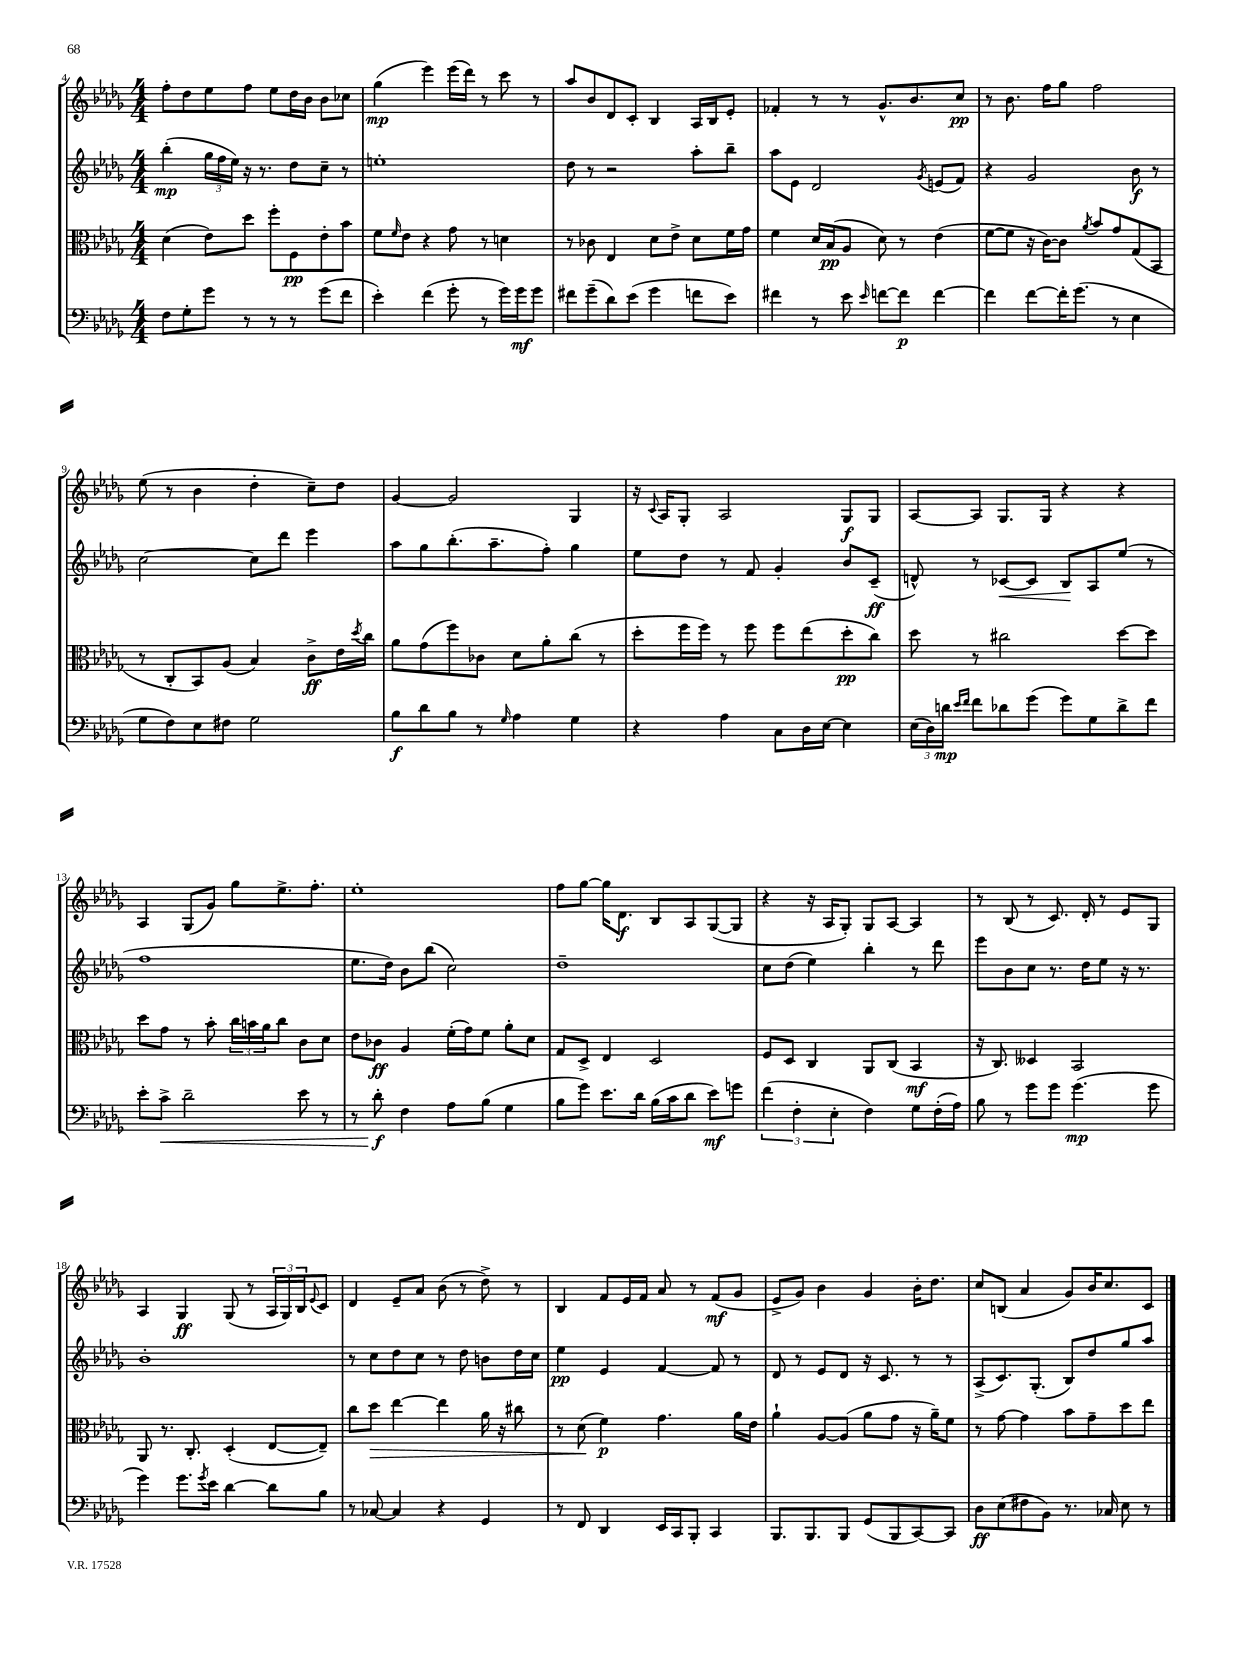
<<
\new StaffGroup <<
\new Staff = "s0" {
    \clef treble \key des \major \numericTimeSignature \time 4/4
    f''8-. des''8 ees''8 f''8 ees''8 des''16 bes'16 bes'8 ces''8 |
    ges''4\mp( ees'''4) ees'''16( des'''16) r8 c'''8 r8 |
    aes''8 bes'8 des'8 c'8-. bes4 aes16 bes16 ees'8-. |
    fes'4-. r8 r8 ges'8.-^ bes'8. c''8\pp |
    r8 bes'8. f''16 ges''8 f''2 |
    ees''8( r8 bes'4 des''4-. c''8--) des''8 |
    ges'4~ ges'2 ges4 |
    r16 \appoggiatura { c'8 } aes16 ges8-. aes2 ges8\f ges8 |
    aes8~ aes8 ges8. ges16 r4 r4 |
    aes4 ges8( ges'8) ges''8 ees''8.-> f''8.-. |
    ees''1-. |
    f''8 ges''8~ ges''16 des'8.\f bes8 aes8 ges8~( ges8 |
    r4 r16 aes16 ges8-.) ges8 aes8~ aes4 |
    r8 bes8( r8 c'8.) des'16-. r8 ees'8 ges8 |
    aes4 ges4\ff ges8( r8 \tuplet 3/2 { aes16 ges16) bes16 } \appoggiatura { ees'8 } c'8 |
    des'4 ees'8-- aes'8 bes'8( r8 des''8->) r8 |
    bes4 f'8 ees'16 f'16 aes'8 r8 f'8\mf( ges'8 |
    ees'8-> ges'8) bes'4 ges'4 bes'16-. des''8. |
    c''8 b8( aes'4 ges'8) bes'16 c''8. c'8 \bar "|." |
}
\new Staff = "s1" {
    \clef treble \key des \major \numericTimeSignature \time 4/4
    bes''4-.\mp( \tuplet 3/2 { ges''16 f''16 ees''16) } r16 r8. des''8 c''8-- r8 |
    e''1-. |
    des''8 r8 r2 aes''8-. bes''8-- |
    aes''8 ees'8 des'2 \acciaccatura { ges'8 } e'8( f'8) |
    r4 ges'2 bes'8\f r8 |
    c''2~ c''8 des'''8 ees'''4 |
    aes''8 ges''8 bes''8.-.( aes''8.-- f''8-.) ges''4 |
    ees''8 des''8 r8 f'8 ges'4-. bes'8 c'8--\ff( |
    d'8-^) r8 ces'8~\< ces'8 bes8\! aes8 ees''8( r8 |
    f''1 |
    ees''8. des''16) bes'8 bes''8( c''2) |
    des''1-- |
    c''8 des''8( ees''4) bes''4-. r8 des'''8 |
    ees'''8 bes'8 c''8 r8. des''16 ees''8 r16 r8. |
    bes'1-. |
    r8 c''8 des''8 c''8 r8 des''8 b'8 des''16 c''16 |
    ees''4\pp ees'4 f'4~ f'8 r8 |
    des'8 r8 ees'8 des'8 r16 c'8. r8 r8 |
    aes8->( c'8.) ges8.-.( bes8) des''8 ges''8 aes''8 \bar "|." |
}
\new Staff = "s2" {
    \clef alto \key des \major \numericTimeSignature \time 4/4
    des'4( ees'8) des''8 f''8-. f8\pp ees'8-. bes'8 |
    f'8 \grace { f'16 } ees'8 r4 ges'8 r8 d'4 |
    r8 ces'8 ees4 des'8 ees'8-> des'8 f'16 ges'16 |
    f'4 des'16 bes16\pp( aes8 des'8) r8 ees'4( |
    f'8~ f'8 r16 c'16~) c'8 \acciaccatura { aes'8 } bes'8 ges'8 ges8( bes,8 |
    r8 c8-. bes,8) aes8( bes4) c'8->\ff ees'16 \acciaccatura { des''8 } c''16 |
    aes'8 ges'8( f''8) ces'8 des'8 aes'8-. c''8( r8 |
    des''8-. f''16 f''16) r8 f''8 f''8 ees''8( des''8-.\pp c''8) |
    des''8 r8 cis''2 des''8~ des''8 |
    des''8 ges'8 r8 bes'8-. \tuplet 3/2 { c''16 b'16 aes'16 } c''8 c'8 des'8 |
    ees'8 ces'8\ff aes4 f'16-.( ges'16) f'8 aes'8-. des'8 |
    ges8 des8-> ees4 des2 |
    f8 des8 c4 aes,8 c8( bes,4\mf |
    r16 c8.) deses4 bes,2 |
    aes,8 r8. c8.-. des4-.( ees8~ ees8--) |
    c''8 des''8\> ees''4~ ees''4 aes'16 r16 cis''8 |
    r8 des'8\!( f'4\p) ges'4. aes'16 ees'16 |
    aes'4-! aes8~ aes8( aes'8 ges'8 r16 aes'16--) f'8 |
    r8 ges'8~ ges'4 bes'8 ges'8-- des''8 ees''8 \bar "|." |
}
\new Staff = "s3" {
    \clef bass \key des \major \numericTimeSignature \time 4/4
    f8 ges8-. ges'8 r8 r8 r8 ges'8( f'8 |
    ees'4-.) f'4( ges'8-. r8 ges'16) ges'16\mf ges'8 |
    fis'8 ges'8--( des'8) ees'8( ges'4 f'8 ees'8) |
    fis'4 r8 ees'8 \grace { ees'16 } f'8~ f'8\p f'4~ |
    f'4 f'8~ f'16-. ges'8.( r8 ees4 |
    ges8 f8) ees8 fis8 ges2 |
    bes8\f des'8 bes8 r8 \grace { ges16 } aes4 ges4 |
    r4 aes4 c8 des16 ees16~ ees4 |
    \tuplet 3/2 { ees16( des16) d'16\mp } \grace { ees'16 f'16 } f'8 des'8 ges'8( ges'8) ges8 des'8-> f'8 |
    ees'8-. c'8->\< des'2-- ees'8 r8 |
    r8 des'8-.\f\! f4 aes8 bes8( ges4 |
    bes8 ges'8) ees'8. des'16 bes16( c'16 des'8 ees'8\mf) g'8 |
    \tuplet 3/2 { f'4( f4-. ees4-. } f4) ges8 f16-.( aes16) |
    bes8 r8 ges'8 ges'8 ges'4.\mp( ges'8 |
    ges'4) ges'8. \acciaccatura { ges'8 } ees'16 des'4~ des'8 bes8 |
    r8 ces8~ ces4 r4 ges,4 |
    r8 f,8 des,4 ees,16 c,16 bes,,8-. c,4 |
    bes,,8. bes,,8. bes,,8 ges,8( bes,,8 c,8~) c,8 |
    des8\ff ees8( fis8 bes,8) r8. ces16 ees8 r8 \bar "|." |
}
>>
>>
\layout { \context { \Score currentBarNumber = #4 } }
